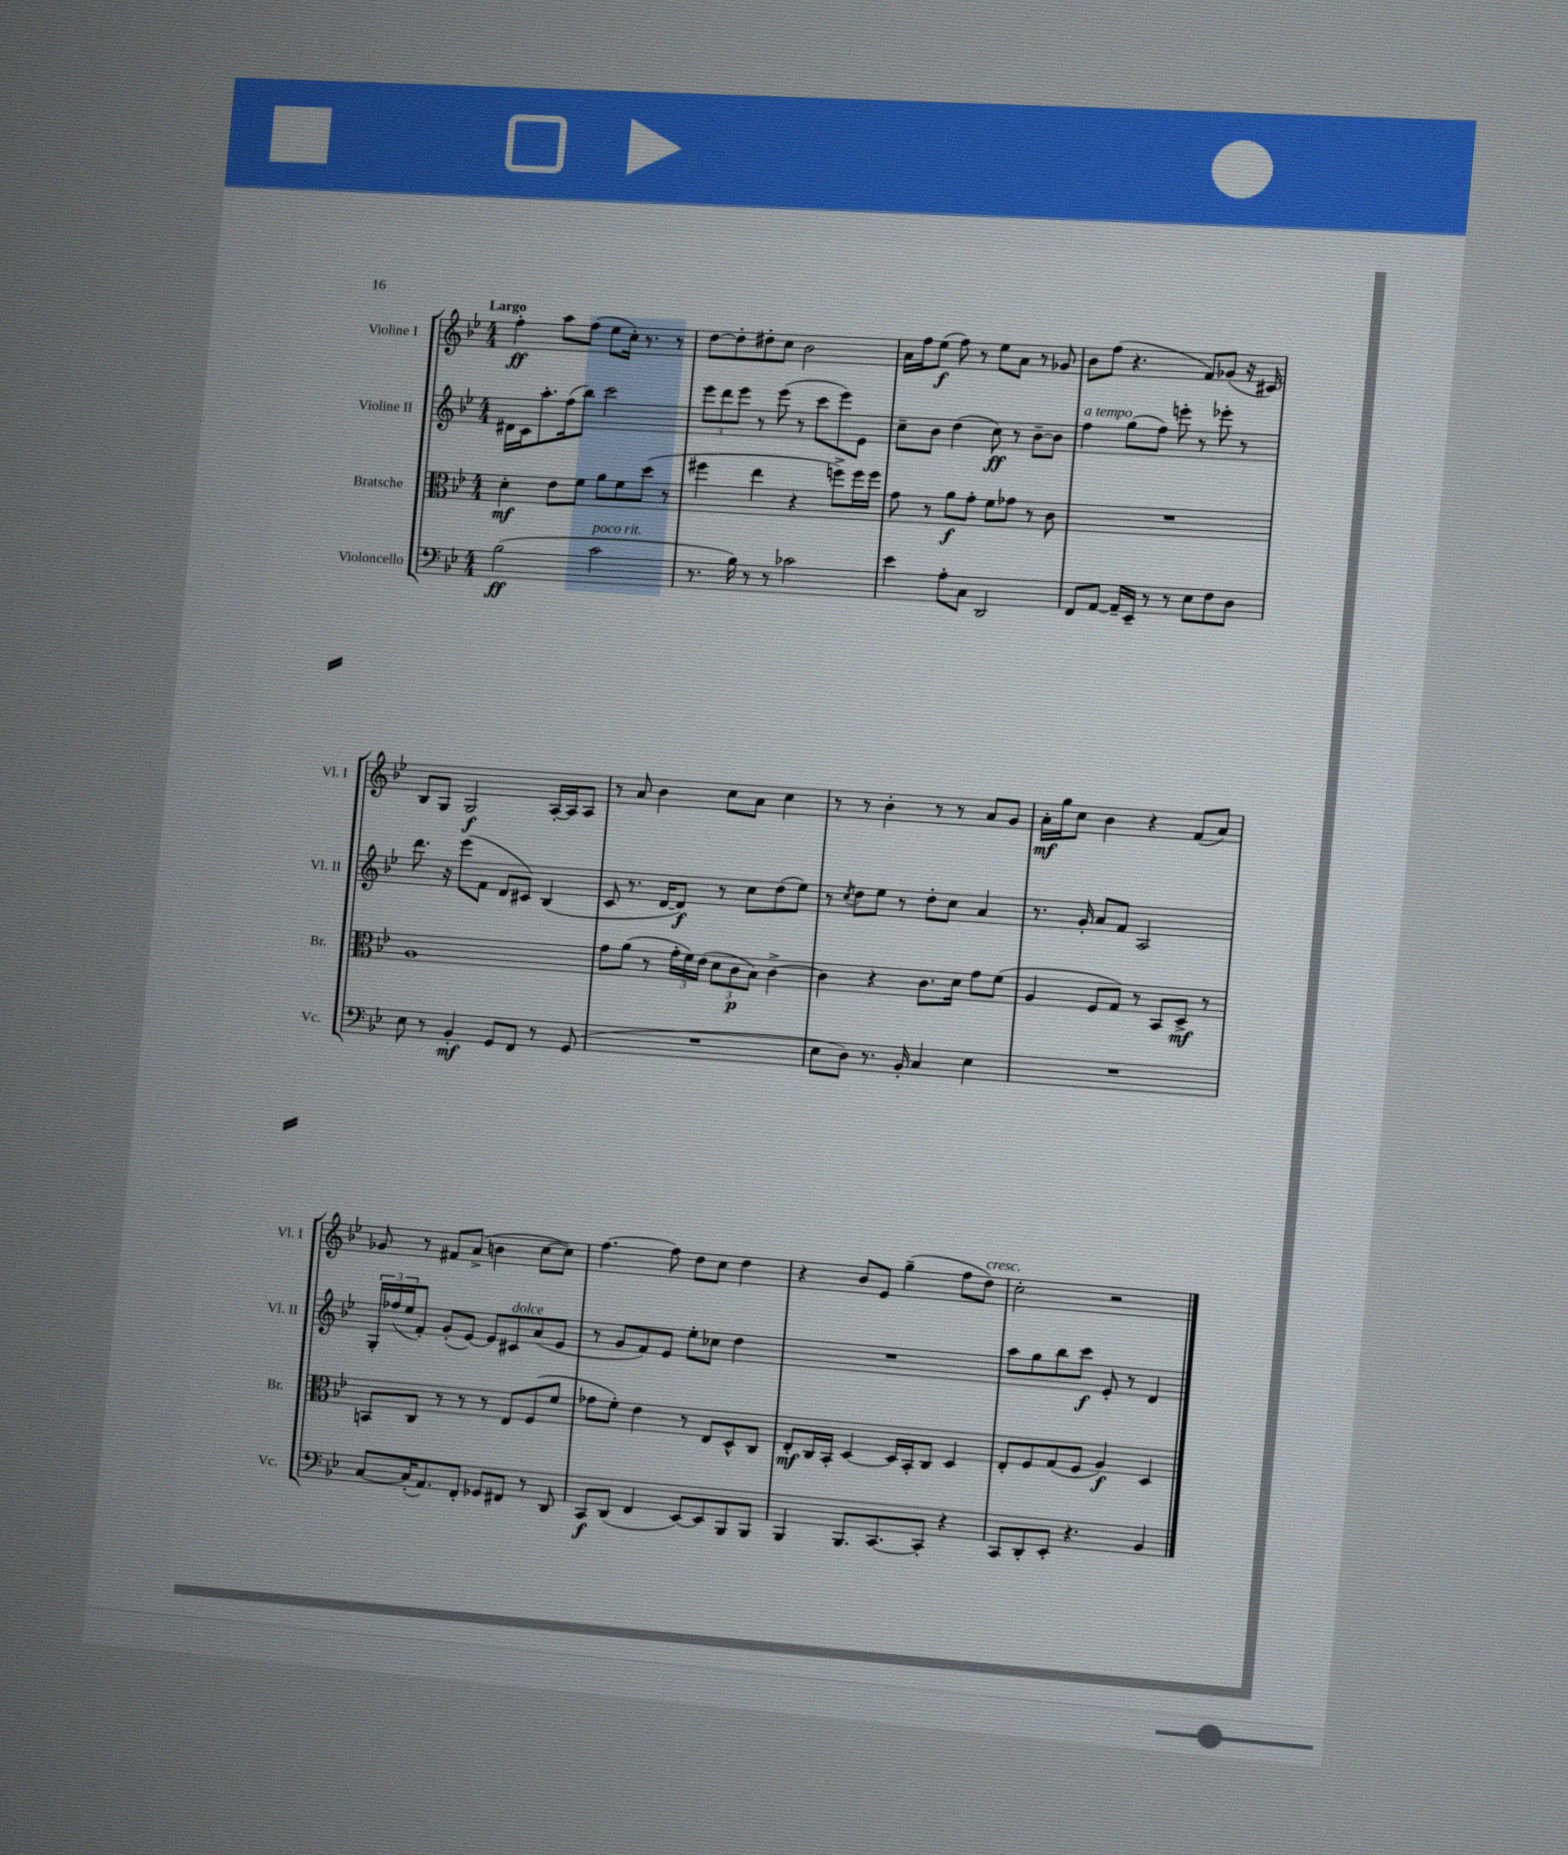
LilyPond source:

<<
\new StaffGroup <<
\new Staff = "s0" \with { instrumentName = "Violine I" shortInstrumentName = "Vl. I" } {
    \clef treble \key bes \major \numericTimeSignature \time 4/4 \tempo "Largo"
    f''4-.\ff a''8 f''8( ees''8 c''16-.) r8. r8 |
    d''8~ d''8-. dis''8-. c''8 bes'2 |
    a'16 f''16 ees''8\f( f''8) r8 ees''8 a'8 r8 ges'8 |
    bes'8 f''8( r4. f'8) ges'8( r16 cis'16) |
    bes8 g8 g2\f a16~-. a16 a8 |
    r8 a'8 bes'4 c''8 a'8 c''4 |
    r8 r8 bes'4-. r8 r8 a'8 g'8 |
    a'16-.\mf g''16 c''8 bes'4 r4 f'8( a'8) |
    ges'8 r8 fis'8 a'8->( b'4 c''8~ c''8) |
    f''4.~ f''8 d''8 c''8 d''4 |
    r4 bes'8 ees'8 g''4--( f''8 d''8^\markup { \italic "cresc." }) |
    c''2-. r2 \bar "|." |
}
\new Staff = "s1" \with { instrumentName = "Violine II" shortInstrumentName = "Vl. II" } {
    \clef treble \key bes \major \numericTimeSignature \time 4/4
    dis'16 c'16 a''8.-. f''16( bes''8) c'''2 |
    \tuplet 3/2 { ees'''8 d'''8 ees'''8 } r8 ees'''8( r8 c'''8 ees'''8) ees'8 |
    c''8-- bes'8 d''4( c''8\ff) r8 bes'8~-- bes'8 |
    f''4^\markup { \italic "a tempo" } g''8( f''8) e'''8-. r8 ees'''8-. r8 |
    d'''8. r16 ees'''8( f'8 d'8 cis'8) bes4( |
    c'8 r8. d'16~ d'8\f) r8 c''8 d''8( ees''8) |
    r8 \acciaccatura { c''8 } d''8 ees''8 r8 d''8-. c''8 a'4 |
    r8. g'16-. a'8 f'8 a2 |
    \tuplet 3/2 { g16-. fes''16( ees''16 } f'8-.) g'8-.( ees'8~) ees'8 cis'8^\markup { \italic "dolce" } a'8( ees'8 |
    r8 g'8 f'8) ees'8 ees''8-. ces''8 d''4 |
    R1 |
    a''8 g''8 bes''8 c'''8\f ees'8-. r8 d'4 \bar "|." |
}
\new Staff = "s2" \with { instrumentName = "Bratsche" shortInstrumentName = "Br." } {
    \clef alto \key bes \major \numericTimeSignature \time 4/4
    d'4-.\mf ees'8 f'8 a'8 f'8 d''8( r8 |
    fis''4 ees''4 r4 f''8->) f''16 f''16 |
    g'8 r8 a'8\f g'8-. f'8 ges'8 r8 c'8 |
    R1 |
    a1 |
    g'8 a'8( r8 \tuplet 3/2 { g'16-. f'16) ees'16( } \tuplet 3/2 { d'8 c'8\p bes8) } c'4~-> |
    c'4 r4 c'8. d'16 g'8 f'8( |
    a4 f8 g8) r8 bes,8 d8->\mf r8 |
    b,8 c8 r8 r8 r8 ees8 f8( f'8 |
    ges'8 f'8-.) ees'4 r8 ees8 d8-^ c8 |
    ees8-.\mf c16 bes,16-. d4~ d16 bes,16-. c8 d4 |
    ees8-. f8 g8( f8 a4\f) d4 \bar "|." |
}
\new Staff = "s3" \with { instrumentName = "Violoncello" shortInstrumentName = "Vc." } {
    \clef bass \key bes \major \numericTimeSignature \time 4/4
    bes2\ff( c'2^\markup { \italic "poco rit." } |
    r8. bes16) r8 r8 ces'2 |
    ees'4 a8-. c8 d,2 |
    f,8 a,8~ a,16-- ees,16-- r8 r8 ees8 f8 d8 |
    ees8 r8 bes,4-.\mf g,8 f,8 r8 g,8( |
    R1 |
    ees8 d8) r8. bes,16-. c4 ees4 |
    R1 |
    c8~ c16-.( a,8.) f,8-. ges,8 fis,8 r8 d,8 |
    c,8\f d,8( f,4 ees,8~) ees,8 bes,,8 bes,,8 |
    bes,,4 bes,,8. c,8.~ c,8-. r4 |
    c,8 d,8-. ees,8-. r4. bes,4 \bar "|." |
}
>>
>>
\layout { \context { \Score \remove "Bar_number_engraver" } }
